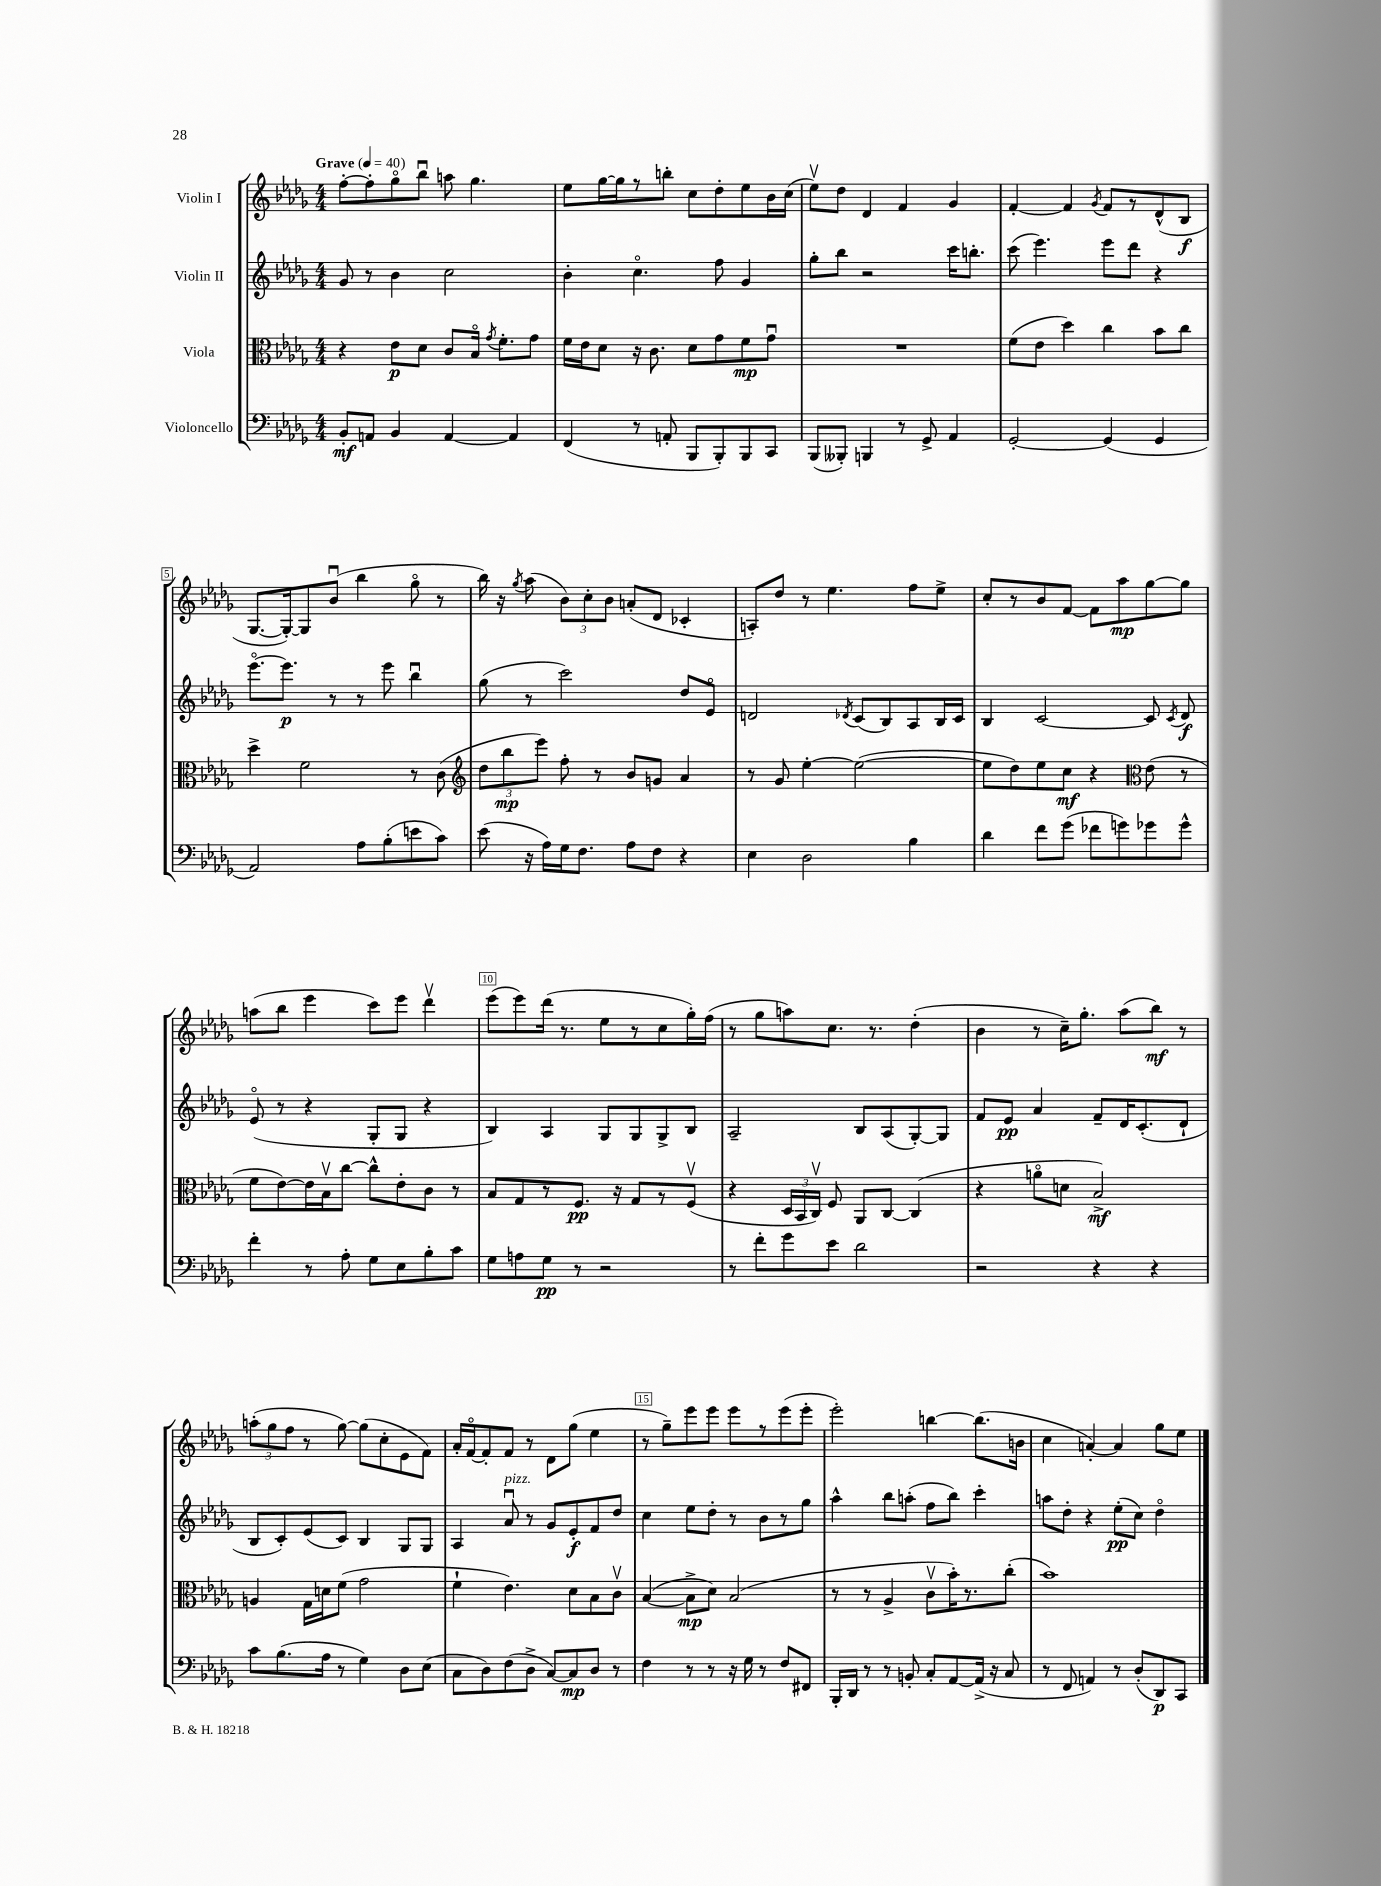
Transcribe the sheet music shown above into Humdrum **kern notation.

**kern	**dynam	**kern	**dynam	**kern	**dynam	**kern	**dynam
*part4	*part4	*part3	*part3	*part2	*part2	*part1	*part1
*staff4	*staff4	*staff3	*staff3	*staff2	*staff2	*staff1	*staff1
*I"Violoncello	*	*I"Viola	*	*I"Violin II	*	*I"Violin I	*
*clefF4	*	*clefC3	*	*clefG2	*	*clefG2	*
*k[b-e-a-d-g-]	*	*k[b-e-a-d-g-]	*	*k[b-e-a-d-g-]	*	*k[b-e-a-d-g-]	*
*M4/4	*	*M4/4	*	*M4/4	*	*M4/4	*
*MM40	*	*MM40	*	*MM40	*	*MM40	*
=1	=1	=1	=1	=1	=1	=1	=1
!	!	!	!	!	!	!LO:TX:a:B:t=Grave	!
8BB-'/L	mf	4r	.	8g-/	.	[8ff'\L	.
8AAn/J	.	.	.	8r	.	8ff'\]	.
4BB-/	.	8e-\L	p	4b-\	.	8gg-\	.
.	.	8d-\J	.	.	.	8bb-u\J	.
[4AA/	.	8c/L	.	2cc\	.	8aan\	.
.	.	16B-/Jk	.	.	.	4.gg-\	.
.	.	8qg-/	.	.	.	.	.
.	.	8.f'\L	.	.	.	.	.
4AA/]	.	.	.	.	.	.	.
.	.	8g-\J	.	.	.	.	.
=2	=2	=2	=2	=2	=2	=2	=2
(4FF/	.	16f\LL	.	4b-'\	.	8ee-\L	.
.	.	16e-\J	.	.	.	.	.
.	.	8d-\J	.	.	.	[16gg-\L	.
.	.	.	.	.	.	16gg-\J]	.
8r	.	16r	.	4.cc\	.	8r	.
.	.	8.c\	.	.	.	.	.
8AAn'/	.	.	.	.	.	8bbn'\J	.
8BBB-/L	.	8d-\L	.	.	.	8cc\L	.
8BBB-'/)	.	8g-\	.	8ff\	.	8dd-'\	.
8BBB-/	.	8f\	mp	4g-/	.	8ee-\	.
8CC/J	.	8g-u\J	.	.	.	16b-\L	.
.	.	.	.	.	.	(16cc\JJ	.
=3	=3	=3	=3	=3	=3	=3	=3
(8BBB-/L	.	1r	.	8gg-'\L	.	8ee-v\L)	.
8BBB--X'/J)	.	.	.	8bb-\J	.	8dd-\J	.
4BBBn/	.	.	.	2r	.	4d-/	.
8r	.	.	.	.	.	4f/	.
8GG-^/	.	.	.	.	.	.	.
4AA-/	.	.	.	16ccc\KL	.	4g-/	.
.	.	.	.	8.bbn'\J	.	.	.
=4	=4	=4	=4	=4	=4	=4	=4
[2GG-'/	.	(8f\L	.	(8ccc\	.	[4f'/	.
.	.	8e-\J	.	4.eee-\)	.	.	.
.	.	4dd-\)	.	.	.	4f/]	.
.	.	.	.	.	.	8qg-/	.
(4GG-/]	.	4cc\	.	8eee-\L	.	8f/L	.
.	.	.	.	8ddd-\J	.	8r	.
4GG-/	.	8b-\L	.	4r	.	(8d-^^/	.
.	.	8cc\J	.	.	.	8B-/J	f
!!LO:LB:g=z
=5	=5	=5	=5	=5	=5	=5	=5
2AA-/)	.	4dd-^\	.	[8.eee-\L	.	[8.G-/L	.
.	.	.	.	8.eee-\J]	p	16G-'/k_)	.
.	.	2f\	.	.	.	8G-/]	.
.	.	.	.	8r	.	(8b-u/J	.
8A-\L	.	.	.	8r	.	4bb-\	.
(8B-'\	.	.	.	8eee-\	.	.	.
8en\	.	8r	.	4bb-u\	.	8gg-\	.
8c\J)	.	(8c\	.	.	.	8r	.
=6	=6	=6	=6	=6	=6	=6	=6
*	*	*clefG2	*	*	*	*	*
(8e-\	.	12dd-\L	.	(8gg-\	.	16bb-\)	.
.	.	.	.	.	.	16r	.
.	.	12bb-\	mp	.	.	.	.
.	.	.	.	.	.	8qgg-/	.
16r	.	.	.	8r	.	(8aa-\	.
.	.	12eee-\J)	.	.	.	.	.
16A-\LL)	.	.	.	.	.	.	.
16G-\J	.	8ff'\	.	2ccc\)	.	12b-\L)	.
8.F\J	.	.	.	.	.	.	.
.	.	.	.	.	.	12cc'\	.
.	.	8r	.	.	.	.	.
.	.	.	.	.	.	12b-\J	.
8A-\L	.	8b-/L	.	.	.	(8an'/L	.
8F\J	.	8gn/J	.	.	.	8d-/J	.
4r	.	4a-/	.	8dd-/L	.	4c-X'/	.
.	.	.	.	8e-/J	.	.	.
=7	=7	=7	=7	=7	=7	=7	=7
4E-\	.	8r	.	2dn/	.	8An'/L)	.
.	.	8g-/	.	.	.	8dd-/J	.
2D-\	.	[4ee-'\	.	.	.	8r	.
.	.	.	.	.	.	4.ee-\	.
.	.	.	.	8qd-X/	.	.	.
.	.	(2ee-\_	.	(8c/L	.	.	.
.	.	.	.	8B-/)	.	.	.
4B-\	.	.	.	8A-/	.	8ff\L	.
.	.	.	.	16B-/L	.	8ee-^\J	.
.	.	.	.	16c/JJ	.	.	.
=8	=8	=8	=8	=8	=8	=8	=8
4d-\	.	8ee-\L]	.	4B-/	.	8cc'/L	.
.	.	8dd-\)	.	.	.	8r	.
8f\L	.	8ee-\	.	[2c/	.	8b-/	.
(8g-\J	.	8cc\J	mf	.	.	[8f/J	.
8f-X\L	.	4r	.	.	.	8f\L]	.
8gn\)	.	.	.	.	.	8aa-\	mp
*	*	*clefC3	*	*	*	*	*
8g-X\	.	(8e-\	.	8c/]	.	[8gg-\	.
.	.	.	.	8qc/	.	.	.
8g-^^\J	.	8r	.	8d-/	f	8gg-\J]	.
!!LO:LB:g=z
=9	=9	=9	=9	=9	=9	=9	=9
4f'\	.	8f\L	.	(8e-/	.	(8aan\L	.
.	.	[8e-\)	.	8r	.	8bb-\J	.
8r	.	16e-\L]	.	4r	.	4eee-\	.
.	.	16B-v\J	.	.	.	.	.
8A-'\	.	[8cc\J	.	.	.	.	.
8G-\L	.	8cc^^\L]	.	8G-'/L	.	8ccc\L)	.
8E-\	.	8e-'\	.	8G-/J	.	8eee-\J	.
8B-'\	.	8c\J	.	4r	.	4ddd-v\	.
8c\J	.	8r	.	.	.	.	.
=10	=10	=10	=10	=10	=10	=10	=10
8G-\L	.	8B-/L	.	4B-/)	.	(8eee-\L	.
8An\	.	8G-/	.	.	.	8eee-\)	.
8G-\J	pp	8r	.	4A-/	.	(16ddd-\Jk	.
.	.	.	.	.	.	8.r	.
8r	.	8.F/J	pp	.	.	.	.
2r	.	.	.	8G-/L	.	8ee-\L	.
.	.	16r	.	.	.	.	.
.	.	8G-/L	.	8G-/	.	8r	.
.	.	8r	.	8G-^/	.	8cc\	.
.	.	(8Fv/J	.	8B-/J	.	16gg-'\L)	.
.	.	.	.	.	.	(16ff\JJ	.
=11	=11	=11	=11	=11	=11	=11	=11
8r	.	4r	.	2A-~/	.	8r	.
8f'\L	.	.	.	.	.	8gg-\L	.
8g-\	.	24D-/LL	.	.	.	8aan\)	.
.	.	24BB-/	.	.	.	.	.
.	.	24Cv/JJ)	.	.	.	.	.
8e-\J	.	8F/	.	.	.	8.cc\J	.
2d-\	.	8AA-/L	.	8B-/L	.	.	.
.	.	.	.	.	.	8.r	.
.	.	[8C/J	.	(8A-/	.	.	.
.	.	(4C/]	.	[8G-'/)	.	(4dd-'\	.
.	.	.	.	8G-/J]	.	.	.
=12	=12	=12	=12	=12	=12	=12	=12
2r	.	4r	.	8f/L	.	4b-\	.
.	.	.	.	8e-/J	pp	.	.
.	.	8an\L	.	4a-/	.	8r	.
.	.	8dn\J	.	.	.	16cc~\KL)	.
.	.	.	.	.	.	8.gg-'\J	.
4r	.	2B-^/)	mf	8f~/L	.	.	.
.	.	.	.	16d-/K	.	(8aa-\L	.
.	.	.	.	(8.c'/	.	.	.
4r	.	.	.	.	.	8bb-\J)	mf
.	.	.	.	8d-`/J	.	8r	.
!!LO:LB:g=z
=13	=13	=13	=13	=13	=13	=13	=13
8c\L	.	4An/	.	8B-/L	.	(12aan'\L	.
.	.	.	.	.	.	12gg-\	.
(8.B-\	.	.	.	8c'/)	.	.	.
.	.	.	.	.	.	12ff\J	.
.	.	16G-\LL	.	(8e-/	.	8r	.
16A-\Jk	.	16dn\J	.	.	.	.	.
8r	.	(8f\J	.	8c/J)	.	[8gg-\)	.
4G-\)	.	2g-\	.	4B-/	.	(8gg-\L]	.
.	.	.	.	.	.	8cc'\	.
8D-\L	.	.	.	8G-/L	.	8e-\	.
(8E-\J	.	.	.	8G-/J	.	8f\J)	.
=14	=14	=14	=14	=14	=14	=14	=14
8C\L	.	4f`\	.	4A-/	.	16a-'/LL	.
.	.	.	.	.	.	[16f/J	.
8D-\)	.	.	.	.	.	8f'/]	.
!	!	!	!	!LO:TX:a:i:t=pizz.	!	!	!
(8F\	.	4.e-\)	.	8a-u/	.	8f/J	.
8D-^\J	.	.	.	8r	.	8r	.
[8C/L)	.	.	.	8g-/L	.	8d-\L	.
8C/]	mp	8d-\L	.	8e-'/	f	(8gg-\J	.
8D-/J	.	8B-\	.	8f/	.	4ee-\	.
8r	.	8cv\J	.	8dd-/J	.	.	.
=15	=15	=15	=15	=15	=15	=15	=15
4F\	.	([4B-/	.	4cc\	.	8r	.
.	.	.	.	.	.	8gg-~\L)	.
8r	.	8B-^\L]	mp	8ee-\L	.	8eee-\	.
8r	.	8d-\J)	.	8dd-'\J	.	8eee-\J	.
16r	.	(2B-/	.	8r	.	8eee-\L	.
16G-\	.	.	.	.	.	.	.
8r	.	.	.	8b-\L	.	8r	.
8F/L	.	.	.	8r	.	(8eee-\	.
8FF#X/J	.	.	.	8gg-\J	.	8eee-'\J	.
=16	=16	=16	=16	=16	=16	=16	=16
16BBB-'/LL	.	8r	.	4aa-^^\	.	2eee-'\)	.
16DD-/JJ	.	.	.	.	.	.	.
8r	.	8r	.	.	.	.	.
8r	.	4A-^/	.	8bb-\L	.	.	.
8BBn'/	.	.	.	(8aan'\J	.	.	.
8C'/L	.	8cv\L	.	8ff\L	.	[4bbn\	.
[8AA-/	.	16b-'\K)	.	8bb-\J)	.	.	.
.	.	8.r	.	.	.	.	.
(16AA-^/Jk]	.	.	.	4ccc'\	.	(8.bb\L]	.
16r	.	.	.	.	.	.	.
8C/	.	(8cc'\J	.	.	.	.	.
.	.	.	.	.	.	16bn\Jk	.
=17	=17	=17	=17	=17	=17	=17	=17
8r	.	1b-)	.	8aan\L	.	4cc\	.
8FF/	.	.	.	8dd-'\J	.	.	.
4AAn/)	.	.	.	4r	.	[4an'/)	.
8r	.	.	.	(8ee-'\L	pp	4a/]	.
(8D-'/L	.	.	.	8cc\J)	.	.	.
8DD-/)	p	.	.	4dd-\	.	8gg-\L	.
8CC/J	.	.	.	.	.	8ee-\J	.
==	==	==	==	==	==	==	==
*-	*-	*-	*-	*-	*-	*-	*-
